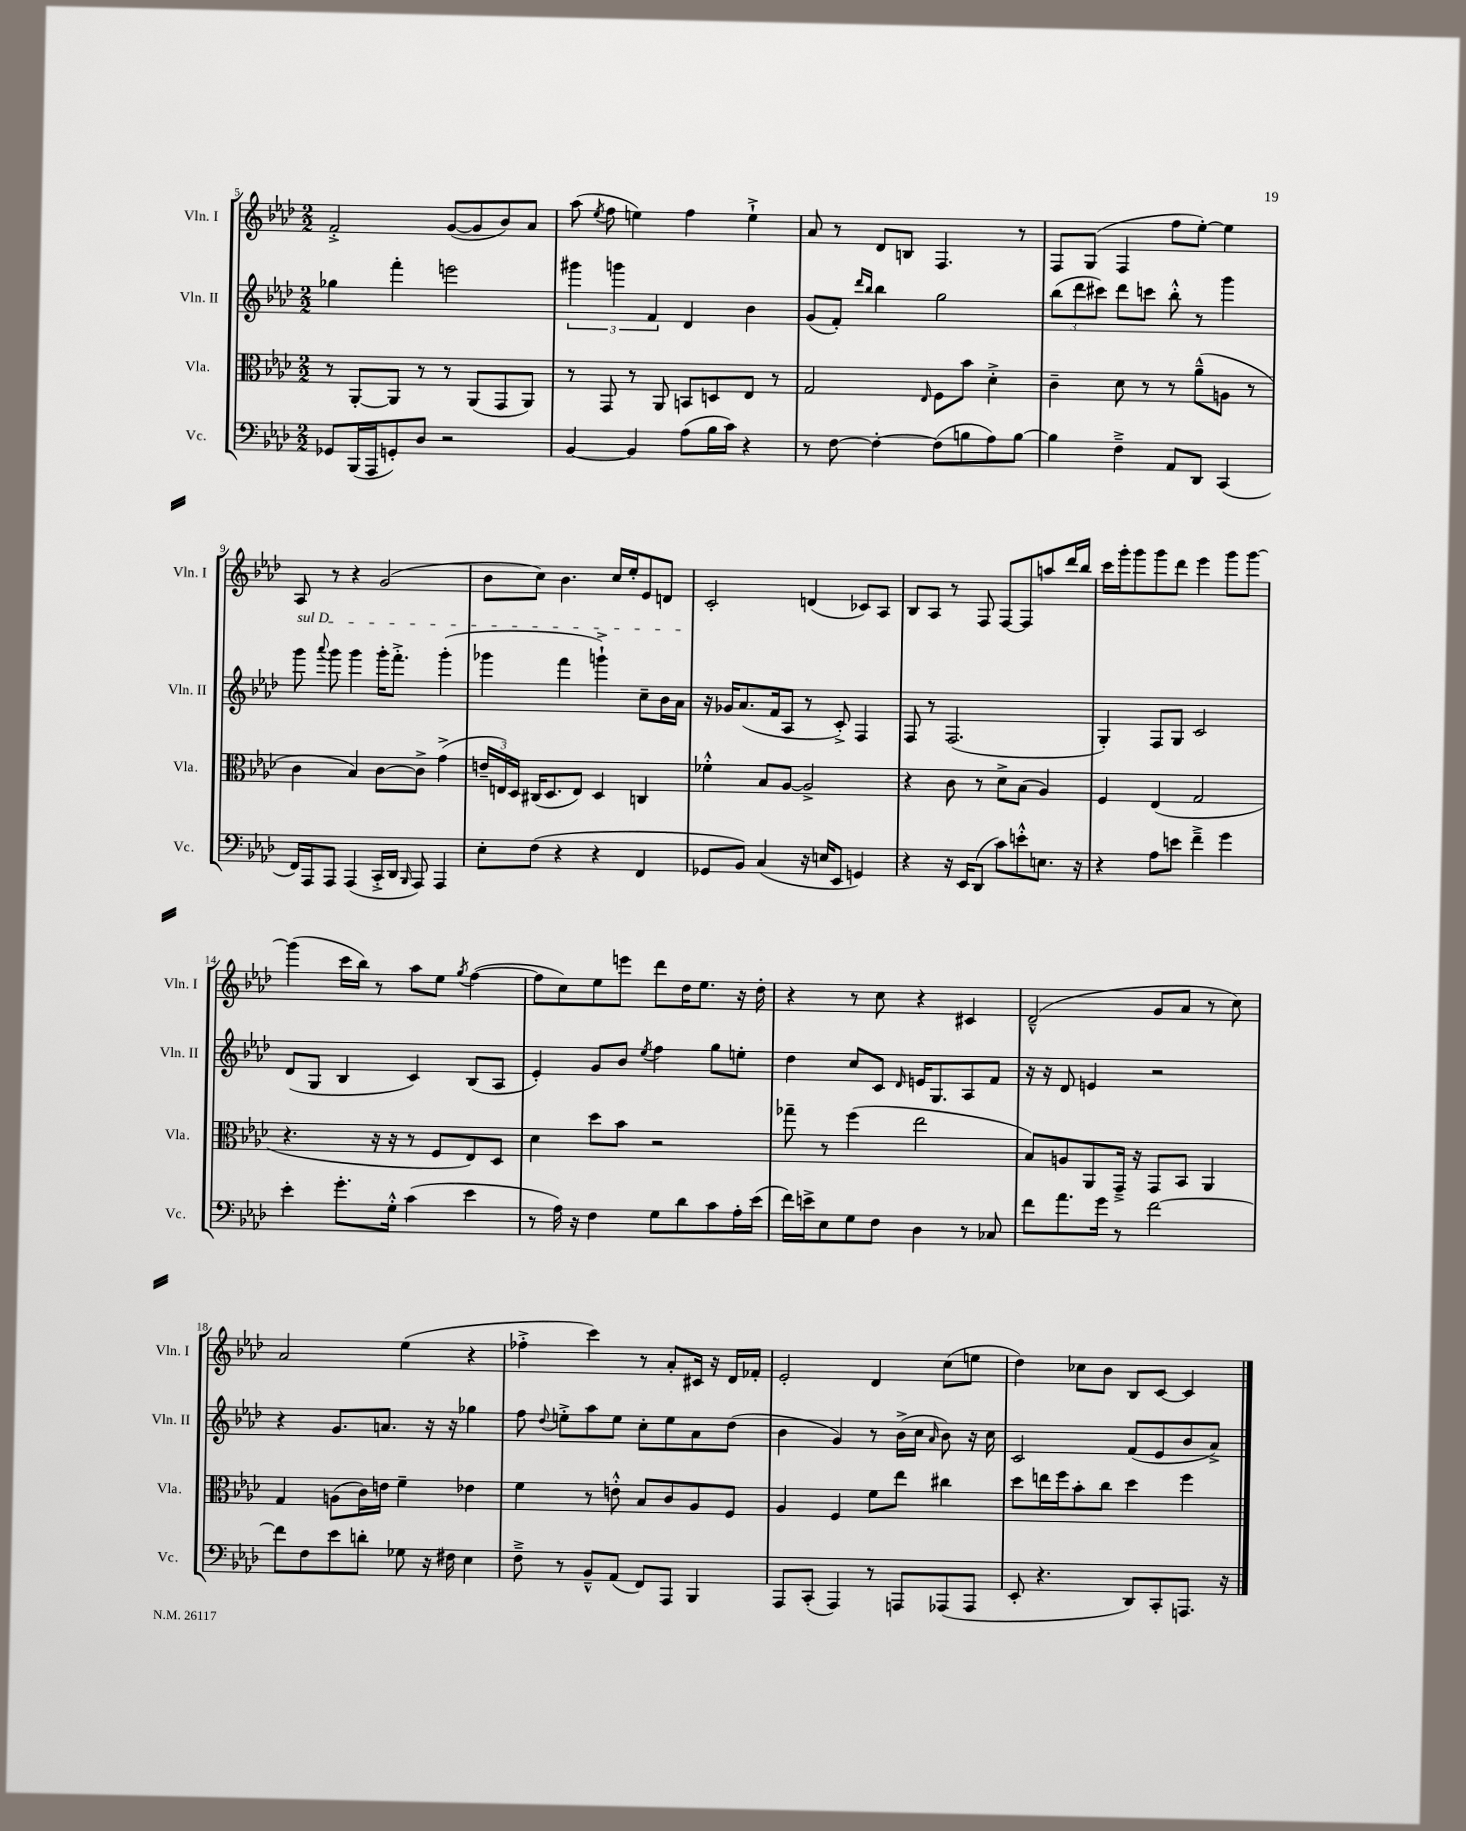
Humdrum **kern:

**kern	**kern	**kern	**kern
*part4	*part3	*part2	*part1
*staff4	*staff3	*staff2	*staff1
*I"Vc.	*I"Vla.	*I"Vln. II	*I"Vln. I
*I'Vc.	*I'Vla.	*I'Vln. II	*I'Vln. I
*clefF4	*clefC3	*clefG2	*clefG2
*k[b-e-a-d-]	*k[b-e-a-d-]	*k[b-e-a-d-]	*k[b-e-a-d-]
*M2/2	*M2/2	*M2/2	*M2/2
=5	=5	=5	=5
8GG-X/L	8r	4gg-X\	2f'^/
(16BBB-/L	[8AA-'/L	.	.
16AAA-/J	.	.	.
8GGn'/)	8AA-/J]	4fff'\	.
8D-/J	8r	.	.
2r	8r	2eeen\	([8g/L
.	(8AA-/L	.	8g/]
.	8GG/	.	8b-/)
.	8AA-/J)	.	8a-/J
=6	=6	=6	=6
[4BB-/	8r	6ggg#X\	(8aa-\
.	.	.	8qee-/
.	8GG/	.	8ff\
.	.	6gggn\	.
4BB-/]	8r	.	4een\)
.	.	6f/	.
.	8AA-/	.	.
(8A-\L	8BBn/L	4d-/	4ff\
16B-\L	8Dn/	.	.
16c\JJ)	.	.	.
4r	8E-/J	4b-\	4ee`^\
.	8r	.	.
=7	=7	=7	=7
8r	2G/	(8g/L	8a-/
[8F\	.	8f'/J)	8r
.	.	16qqddd-/LL	.
.	.	16qqbb-/JJ	.
4F'\_	.	4bb-\	8d-/L
.	.	.	8Bn/J
.	16qqE-/	.	.
(8F\L]	8F\L	2gg\	4.F/
8Bn\	8b-\J	.	.
8A-\)	4d-'^\	.	.
[8B\J	.	.	8r
=8	=8	=8	=8
4B\]	4c~\	(12bb-\L	8F/L
.	.	12ddd-\	.
.	.	.	(8G/J
.	.	12ccc#X\J)	.
4F~^\	8d-\	8ddd-\L	4F/
.	8r	8cccn\J	.
8AA-/L	8r	8bb-'^^\	8ff\L
8DD-/J	(8a-~^^\L	8r	[8ee-'\J)
(4CC/	8An\J	4ggg\	4ee-\]
.	8r	.	.
!!LO:LB:g=z
=9	=9	=9	=9
!	!	!LO:TX:a:i:t=sul D	!
16FF/LL)	4c\	8ggg\	8A-/
16AAA-/J	.	.	.
.	.	8qqaaa-/	.
8AAA-/J	.	8ggg\	8r
(4AAA-/	4B-/)	4ggg\	4r
16CC'^/LL	[8c\L	16ggg'\KL	(2g/
16DD-/JJ	.	8.fff'^\J	.
16qqBBB-/	.	.	.
8AAA-/)	8c^\J]	.	.
4AAA-/	(4g^\	(4ggg'\	.
=10	=10	=10	=10
8E-'\L	24en~/LL	4ggg-X\	8b-\L
.	24En/)	.	.
.	24D-/JJ	.	.
(8F\J	(16C#X/KL	.	8cc\J)
.	8.D-/	.	.
4r	.	4fff\	4.b-\
.	8E/J)	.	.
4r	4D-/	4gggn`^\)	.
.	.	.	16cc/LL
.	.	.	16ee-'/J
4FF/	4Cn/	8cc~\L	8e-/
.	.	16b-\L	8dn/J
.	.	16a-\JJ	.
=11	=11	=11	=11
8GG-X/L	4f-X'^^\	16r	2c'/
.	.	16g-X/KL	.
8BB-/J)	.	(8.a-/	.
(4C/	8B-/L	.	.
.	.	16f/k	.
.	[8A-/J	8A-/J	.
16r	2A-^/]	8r	(4dn/
16En/KL	.	.	.
8EE-/J	.	8c'^/)	.
4GGn/)	.	4F/	8c-X/L)
.	.	.	8A-/J
=12	=12	=12	=12
4r	4r	8F/	8B-/L
.	.	8r	8A-/J
16r	8c\	(2.F/	8r
16EE-/KL	.	.	.
(8DD-/J	8r	.	8F/
8c\L)	8d-^\L	.	[8F/L
8en'^^\	(8B-\J	.	8F/]
8.En\J	4A-/)	.	8aan/
.	.	.	16ddd-/L
16r	.	.	16bb-/JJ
=13	=13	=13	=13
4r	4F/	4G'/)	16ccc\LL
.	.	.	16ggg'\J
.	.	.	8ggg\
8A-\L	(4E-/	8F/L	8ggg\
8en\J	.	8G/J	8ddd-\J
4f~^\	2G/	2c/	4eee-\
4g\	.	.	8ggg\L
.	.	.	[8ggg\J
!!LO:LB:g=z
=14	=14	=14	=14
4e-'\	4.r	(8d-/L	(4ggg\]
.	.	8G/J	.
8.g'\L	.	4B-/	16ccc\LL
.	.	.	16bb-\JJ)
.	16r	.	8r
16G'^^\Jk	16r	.	.
(4c\	8r	4c/)	8aa-\L
.	8F/L	.	8ee-\J
.	.	.	8qgg/
4e-\	8E-/)	(8B-/L	([4ff\
.	8D-/J	8A-/J	.
=15	=15	=15	=15
8r	4d-\	4e-'/)	8ff\L]
16A-\)	.	.	8cc\)
16r	.	.	.
4F\	8dd-\L	8g/L	8ee-\
.	8b-\J	8b-/J	8eeen\J
.	.	8qee-/	.
8G\L	2r	4ff\	8ddd-\L
8d-\	.	.	16dd-\K
.	.	.	8.ee-\J
8c\	.	8gg\L	.
16A-'\L	.	8een'\J	16r
(16e-\JJ	.	.	16dd-'\
=16	=16	=16	=16
16f\LL)	8gg-X~\	4dd-\	4r
16en^\J	.	.	.
8E-\	8r	.	.
8G\	(4ff\	8cc/L	8r
8F\J	.	8c/J	8cc\
.	.	16qqd-/	.
4D-\	2ee-\	16en/KL	4r
.	.	8.G/	.
8r	.	8A-/	4c#X/
8C-X/	.	8f/J	.
=17	=17	=17	=17
8f\L	8B-/L)	16r	(2d-~^^/
.	.	16r	.
8.a-\	8An/	8d-/	.
.	8AA-/	4en/	.
16g\Jk	.	.	.
8r	16GG~^/Jk	.	.
.	16r	.	.
[2f\	8GG/L	2r	8g/L
.	8BB-/J	.	8a-/J
.	4AA-/	.	8r
.	.	.	8cc\)
!!LO:LB:g=z
=18	=18	=18	=18
8f\L]	4G/	4r	2a-/
8F\	.	.	.
8e-\	(8An\L	8.g/L	.
8dn'\J	16c\L)	.	.
.	16en\JJ	8.an/J	.
8G-X\	4f~\	.	(4ee-\
16r	.	16r	.
16F#X\	.	16r	.
4E-\	4e-X\	4gg-X\	4r
=19	=19	=19	=19
8F~^\	4f\	8ff\	4ff-X'^\
.	.	8qqdd-/	.
8r	.	8een'^\L	.
8BB-~^^/L	8r	8aa-\	4ccc\)
(8AA-/J	8en'^^\	8ee\J	.
8FF/L)	8B-/L	8cc'\L	8r
8AAA-/J	8c/	8ee\	8a-'/L
4BBB-/	8A-/	8a-\	16c#X/Jk
.	.	.	16r
.	8F/J	(8dd-\J	16d-/LL
.	.	.	16f-X'/JJ
=20	=20	=20	=20
8AAA-/L	4A-/	4b-\	2e-'/
(8CC'/J	.	.	.
4AAA-/)	4F/	4g/)	.
8r	8f\L	8r	4d-/
8AAAn/L	8ee-\J	(16b-^\LL	.
.	.	16cc\JJ	.
.	.	16qqa-/	.
(8AAA-X/	4cc#X\	8b-\)	(8cc\L
8AAA-/J	.	16r	8een\J
.	.	16cc\	.
=21	=21	=21	=21
8EE-'/	8dd-\L	2c/	4dd-\)
4.r	16een\L	.	.
.	16ff\J	.	.
.	8b-'\	.	8cc-X\L
.	8cc\J	.	8b-\J
8DD-/L)	4dd-\	(8f/L	8B-/L
8CC'/	.	8e-/	[8c/J
8.AAAn/J	4ff\	8b-/	4c/]
.	.	8a-^/J)	.
16r	.	.	.
==	==	==	==
*-	*-	*-	*-
